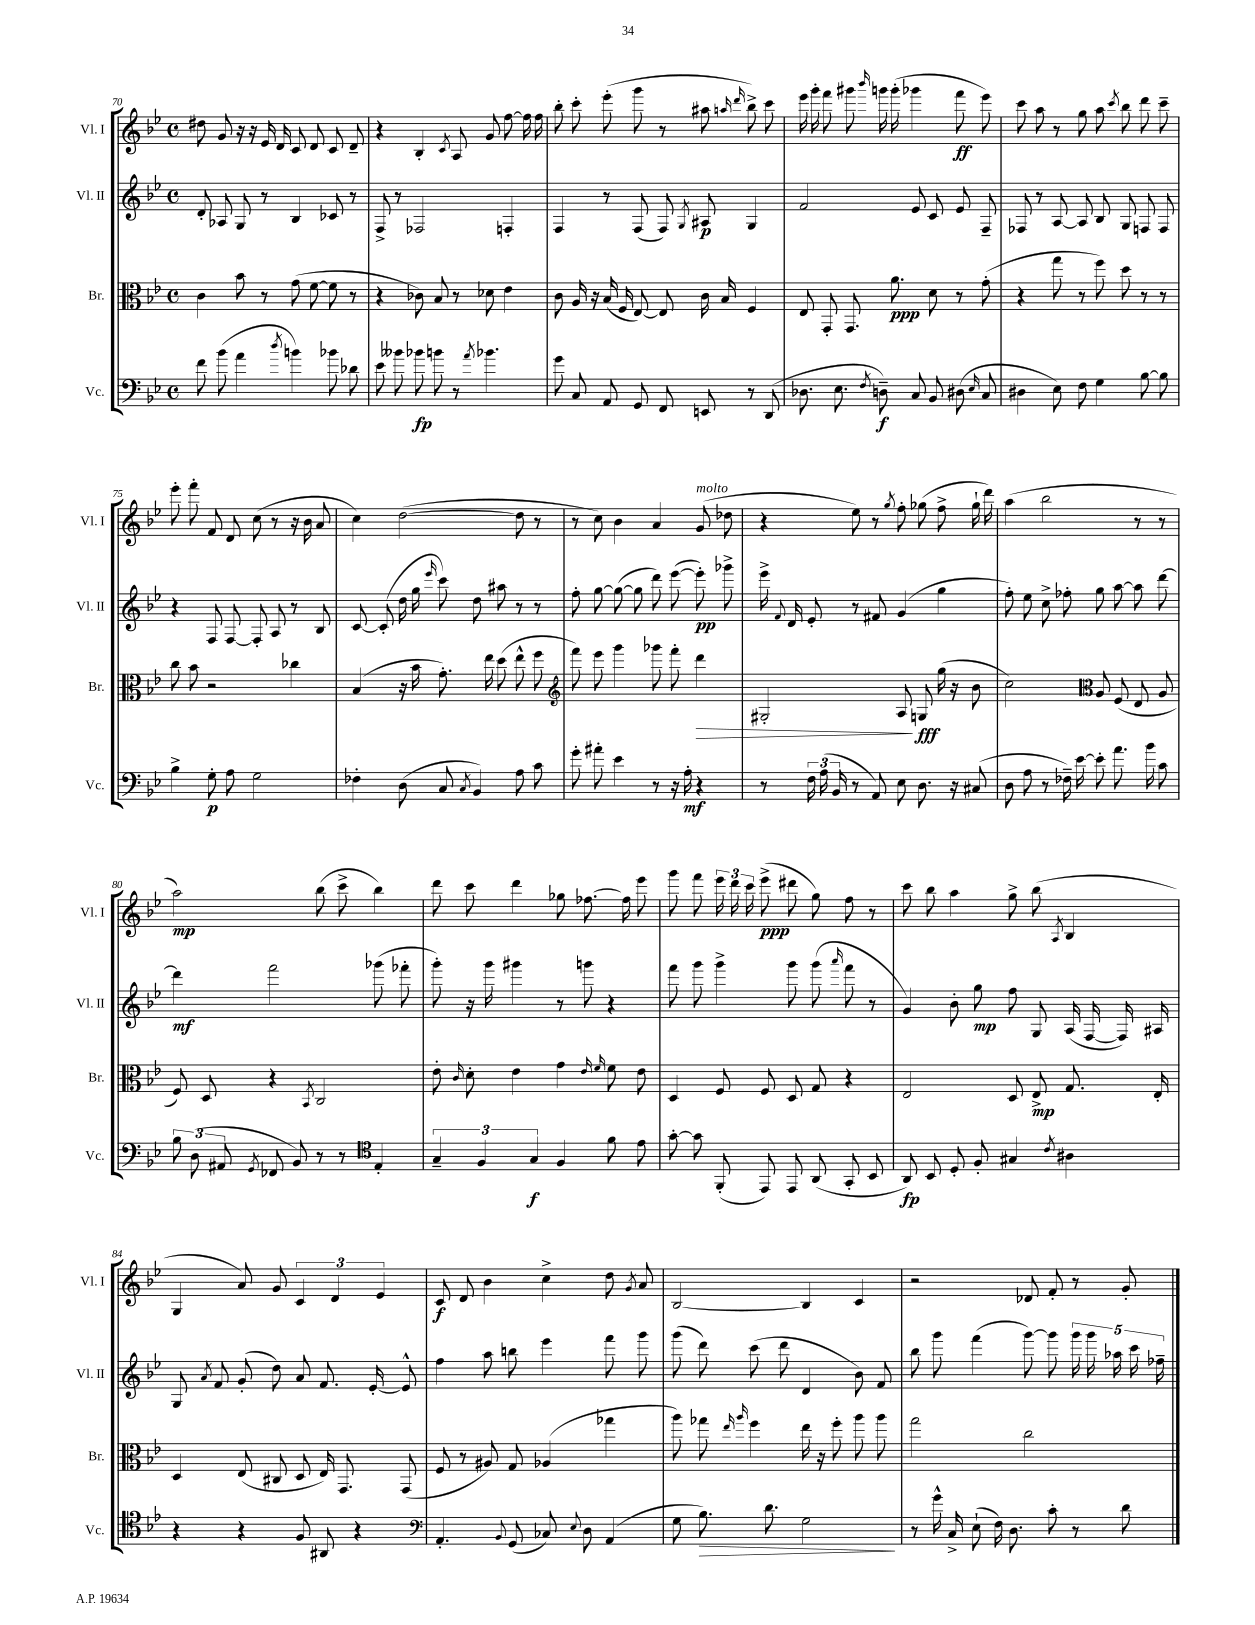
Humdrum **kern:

**kern	**kern	**kern	**kern
*staff4	*staff3	*staff2	*staff1
*clefF4	*clefC3	*clefG2	*clefG2
*k[b-e-]	*k[b-e-]	*k[b-e-]	*k[b-e-]
*M4/4	*M4/4	*M4/4	*M4/4
*met(c)	*met(c)	*met(c)	*met(c)
8f\	4c\	8d'/	8dd#\
(8b-\	.	8A-/	8g/
4a\	8b-\	8G/	16r
.	.	.	16r
.	8r	8r	16e-/
.	.	.	16d/
8qdd/	.	.	.
4b\)	(8g\	4B-/	8c/
.	[8f\	.	8d/
8b-\	8f\]	8c-/	8c/
8d-\	8r	8r	8d~/
=	=	=	=
8e-\	4r	8F^/	4r
8b--\	.	8r	.
8b-\	8c-\)	2F-/	4B-'/
8b\	8B-/	.	.
.	.	.	8qc/
8r	8r	.	8A/
8qa/	.	.	.
4.b-\	8d-\	.	8g/
.	4e-\	4F'/	[8ff\
.	.	.	16ff\]
.	.	.	16ff\
=	=	=	=
8g\	8c\	4F/	8bb-'\
8C/	16A/	.	8ccc'\
.	16r	.	.
8AA/	(16B-/	8r	(8eee-'\
.	16F/	.	.
8GG/	[8E-/)	(8F/	8ggg\
8FF/	8E-/]	8F/)	8r
.	.	8qG/	.
8EE/	16c\	8A#/	8aa#\
.	16B-/	.	.
.	.	.	16qqaa/
.	.	.	16qqddd/
8r	4F/	4G/	8bb-^\)
(8DD/	.	.	8ccc\
=	=	=	=
8.D-\	8E-/	2f/	16eee-\
.	.	.	16ggg'\
.	8GG'/	.	8fff\
8.E-\	.	.	.
.	8.GG/	.	8ggg#\
8qF/	.	.	16qqbbb-/
8D~\)	.	.	16ggg\
.	8.a\	.	(16ggg'\
8C/	.	8e-/	4ggg-\
8BB-/	8d\	8c/	.
(8D#\	8r	8e-/	8fff\
16qqE-/	.	.	.
8C/	(8g'\	8F~/	8eee-\)
=	=	=	=
4D#\	4r	8F-/	8ccc\
.	.	8r	8aa\
8E-\)	8gg\	[8A/	8r
8F\	8r	8A/]	8gg\
4G\	8ff\)	8B-/	8aa\
.	.	.	8qccc/
.	8dd\	8G/	8bb-\
[8B-\	8r	8F/	8ddd\
8B-\]	8r	8F/	8ccc~\
=	=	=	=
4B-^\	8cc\	4r	8eee-'\
.	8b-\	.	8fff'\
8G'\	2r	8F/	8f/
8A\	.	[8F/	8d/
2G\	.	8F'/]	(8cc\
.	.	8A/	8r
.	4cc-\	8r	16r
.	.	.	16b-\
.	.	8B-/	8a/
=	=	=	=
4F-'\	(4B-/	[8c/	4cc\)
.	.	(8c'/]	.
(8D\	16r	16dd\	([2dd\
.	16b-\	16gg\	.
.	.	16qqeee-/	.
8C/	8.g'\)	8ccc\)	.
8qC/	.	.	.
4BB-/)	.	8dd\	.
.	16ee-\	.	.
.	(8dd\	8aa#\	.
8A\	8ee-^^\	8r	8dd\]
8c\	8ff\	8r	8r
=	=	=	=
*	*clefG2	*	*
8g'\	8fff\)	8ff'\	8r
8a#'\	8eee-\	[8gg\	8cc\)
4e-\	4ggg\	(8gg\_	4b-\
.	.	8gg\]	.
8r	8ggg-\	8ddd\)	4a/
16r	8fff'\	([8eee-\	.
16A'\	.	.	.
4r	4ddd\	8eee-'\])	(8g/
.	.	8ggg-^\	8dd-\
=	=	=	=
8r	2G#'/	16eee-^\	4r
.	.	8qqf/	.
.	.	16d/	.
24F\	.	8e-'/	.
(24A\	.	.	.
24BB-/	.	.	.
8r	.	8r	8ee-\)
8AA/)	.	8f#/	8r
.	.	.	8qgg/
8E-\	8A/	(4g/	8ff'\
8.D\	8G/	.	(8gg-\
.	(16gg\	4gg\	8ff^\
16r	16r	.	.
(8C#/	8b-\	.	16gg-`\
.	.	.	16ddd\)
=	=	=	=
8D\	2cc\)	8ff'\)	(4aa\
8A\	.	8ee-\	.
8r	.	8cc^\	2bb-\
16F-~\)	.	8ff-'\	.
[16e-\	.	.	.
*	*clefC3	*	*
8e-'\]	8A/	8gg\	.
8.a\	(8F/	[8aa\	.
.	8E-/	8aa\]	8r
16b-\	.	.	.
8c\	8A/	[8ddd\	8r
=	=	=	=
12B-\	8F/)	4ddd\]	2aa\)
(12D\	.	.	.
.	8D/	.	.
12AA#/	.	.	.
8qGG/	.	.	.
8FF-/	4r	2fff\	.
8BB-/)	.	.	.
.	8qBB-/	.	.
8r	2C/	.	(8bb-\
8r	.	.	8ccc^\
*clefC4	*	*	*
4E-'/	.	(8ggg-\	4bb-\)
.	.	8fff-'\	.
=	=	=	=
6G~/	8e-'\	8ggg'\)	8ddd\
.	16qqc/	.	.
.	8d'\	16r	8ccc\
6F/	.	.	.
.	.	16ggg\	.
.	4e-\	4ggg#\	4ddd\
6G/	.	.	.
4F/	4g\	8r	8gg-\
.	.	8ggg\	[8.ff-\
.	16qqe-/	.	.
.	16qqf/	.	.
8f\	8f\	4r	.
.	.	.	16ff-\]
8e-\	8e-\	.	8eee-\
=	=	=	=
[8g'\	4D/	8fff\	8ggg\
8g\]	.	8ggg\	8fff\
(8FF'/	8F/	4ggg^\	24eee-\
.	.	.	24ddd\
.	.	.	24ccc\
8EE-/)	8F/	.	(8eee-^\
8EE-/	8D/	8ggg\	8ddd#\
(8AA/	8G/	(8ggg\	8gg\)
.	.	16qqaaa/	.
8GG'/	4r	8fff\	8ff\
8BB-/	.	8r	8r
=	=	=	=
8AA/)	2E-/	4g/)	8ccc\
8BB-/	.	.	8bb-\
8D'/	.	8b-'\	4aa\
8F'/	.	8gg\	.
4G#/	8D/	8ff\	8gg^\
.	8E-^/	8G/	(8bb-\
8qc/	.	.	8qA/
4A#\	8.G/	(16A/	4B-/
.	.	[16F/	.
.	.	16F/])	.
.	16E-'/	16A#/	.
=	=	=	=
4r	4D/	8G/	4G/
.	.	8qa/	.
.	.	8f/	.
4r	(8E-/	(8g'/	8a/)
.	8C#/	8dd\)	8g/
8F/	8D/	8a/	6c/
8AA#/	16E-/)	8.f/	.
.	.	.	6d/
.	8.GG/	.	.
4r	.	.	.
.	.	[16e-'/	.
.	.	.	6e-/
.	(8GG/	8e-^^/]	.
=	=	=	=
*clefF4	*	*	*
4.AA'/	8F/	4ff\	8c/
.	8r	.	8d/
.	8A#/)	8aa\	4b-\
8qqBB-/	.	.	.
(8GG/	8G/	8bb\	.
8C-/)	(4A-/	4eee-\	4cc^\
8qqE-/	.	.	.
8D\	.	.	.
(4AA/	4gg-\	8fff\	8dd\
.	.	.	8qg/
.	.	8ggg\	8a/
=	=	=	=
8G\	8aa\)	(8ggg\	[2B-/
8.B-\)	8gg-\	8ddd\)	.
.	16qqee-/	.	.
.	16qqaa/	.	.
.	4ff\	(8ccc\	.
8.d\	.	.	.
.	.	8ddd\	.
2G\	16ee-\	4d/	4B-/]
.	16r	.	.
.	8ff'\	.	.
.	8aa\	8b-\)	4c/
.	8aa\	8f/	.
=	=	=	=
8r	2gg\	8bb-\	2r
16g^^\	.	8ggg\	.
16C^/	.	.	.
(8E-`\	.	(4fff\	.
16F\)	.	.	.
8.D\	.	.	.
.	2cc\	[8ggg\)	8d-/
8c'\	.	8ggg\]	8f'/
8r	.	20ggg\	8r
.	.	20ggg\	.
.	.	20aa-\	.
8d\	.	.	8g'/
.	.	20ccc\	.
.	.	20ff-~\	.
==	==	==	==
*-	*-	*-	*-
